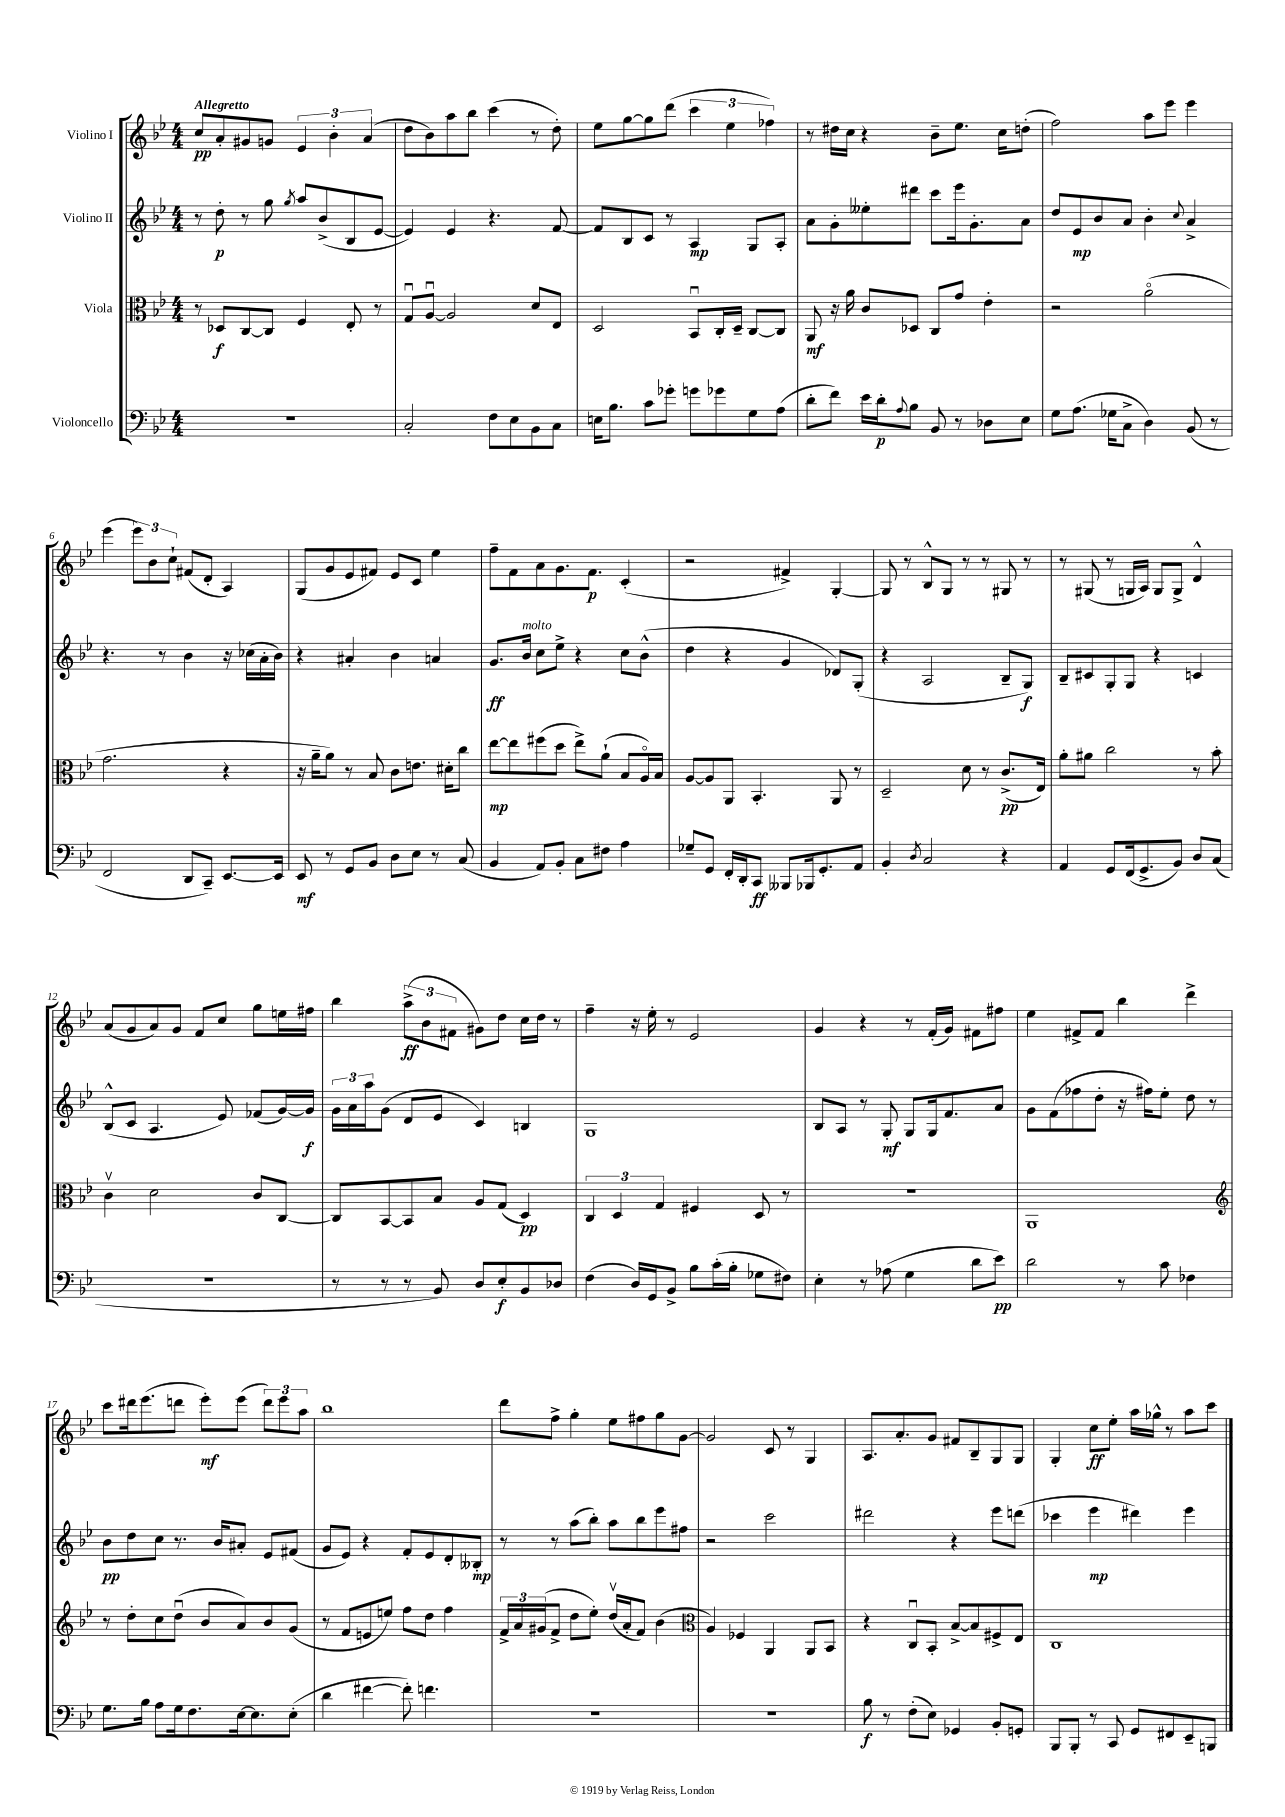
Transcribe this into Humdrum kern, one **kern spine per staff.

**kern	**kern	**kern	**kern
*staff4	*staff3	*staff2	*staff1
*clefF4	*clefC3	*clefG2	*clefG2
*k[b-e-]	*k[b-e-]	*k[b-e-]	*k[b-e-]
*M4/4	*M4/4	*M4/4	*M4/4
1r	8r	8r	8cc
.	8D-	8dd'	8a'
.	[8C	8r	8g#
.	8C]	8gg	8g
.	.	8qgg	.
.	4F	8aa	6e-
.	.	(8b-^	.
.	.	.	6b-'
.	8E-'	8B-	.
.	.	.	(6a
.	8r	[8e-	.
=	=	=	=
2C'	8Gu	4e-])	8dd
.	[8Au	.	8b-)
.	2A]	4e-	8aa
.	.	.	8bb-
8F	.	4.r	(4ccc
8E-	.	.	.
8BB-	8d	.	8r
8C	8E-	[8f	8dd')
=	=	=	=
16E	2D	8f]	8ee-
8.B-	.	.	.
.	.	8B-	[8gg
8c	.	8c	8gg]
8g-'	.	8r	(8ddd
8g	8BB-u	4A	6ccc
8g-	16C'	.	.
.	.	.	6ee-
.	16D~	.	.
8G	[8C	8G	.
.	.	.	6ff-)
(8A	8C]	8A'	.
=	=	=	=
8d'	8AA	8a	8r
8f)	16r	8g'	16dd#
.	16a	.	16cc
16e-	8c	8ee--'	4r
16d'	.	.	.
8qqA	.	.	.
8B-	8D-	8ddd#	.
8BB-	8C	8ccc	8b-~
8r	8g	16eee-	8.ee-
.	.	8.g'	.
8D-	4e-'	.	.
.	.	.	16cc
8E-	.	8a	(8dd'
=	=	=	=
8G	2r	8dd	2ff)
(8.A	.	8e-	.
.	.	8b-	.
16G-	.	.	.
8C^	.	8a	.
4D)	(2ao	4b-'	8aa
.	.	.	8eee-
.	.	8qqcc	.
(8BB-	.	4a^	4eee-
8r	.	.	.
=	=	=	=
2FF	2.g	4.r	(4eee-
.	.	.	12eee-)
.	.	.	12b-
.	.	8r	.
.	.	.	12cc`
8DD	.	4b-	(8f#
8CC~)	.	.	8d'
[8.EE-	4r	16r	4A)
.	.	(16cc-	.
.	.	16a'	.
16EE-]	.	16b-)	.
=	=	=	=
8EE-	16r	4r	(8G
.	16a~	.	.
8r	8a)	.	8g
8GG	8r	4a#'	8e-
8BB-	8B-	.	8f#)
8D	8c	4b-	8e-
8E-	8.e	.	8c
8r	.	4a	4ee-
.	16d#'	.	.
(8C	8cc	.	.
=	=	=	=
4BB-	[8ee-	8.g	8ff~
.	8ee-]	.	8f
.	.	16b-	.
8AA)	(8ff#	8cc	8a
8BB-'	8dd	8ee-^	8.g
8C	8ee-^)	4r	.
.	.	.	8.f
8F#	(8a`	.	.
4A	8B-	8cc	(4c'
.	16Ao)	(8b-^^	.
.	16B-	.	.
=	=	=	=
8G-~	[8A	4dd	2r
8GG	8A]	.	.
16FF'	8AA	4r	.
16DD'	.	.	.
8CC	4.BB-'	.	.
8BBB--	.	4g	4f#^)
16BBB-	.	.	.
8.GG'	.	.	.
.	8AA	8d-)	[4G'
8AA	8r	(8G'	.
=	=	=	=
4BB-'	2D~	4r	8G]
.	.	.	8r
8qD	.	.	.
2C	.	2A	8B-^^
.	.	.	8G
.	8d	.	8r
.	8r	.	8r
4r	(8.c^	8B-~	8G#
.	.	8G)	8r
.	16E-)	.	.
=	=	=	=
4AA	8a'	8B-~	8r
.	8a#	8c#	(8G#
8GG	2cc	8G'	8r
(16FF	.	8G	16G
8.GG^	.	.	16A)
.	.	4r	8G
8BB-)	.	.	8G^
8D	8r	4c	4d^^
(8C	8b-'	.	.
=	=	=	=
1r	4cv	(8B-^^	(8a
.	.	8c	8g
.	2d	4.A	8a)
.	.	.	8g
.	.	.	8f
.	.	8e-)	8cc
.	8c	(8f-	8gg
.	[8C	[16g)	16ee
.	.	16g]	16ff#
=	=	=	=
8r	8C]	24g	4bb-
.	.	24a	.
.	.	24aa	.
8r	[8BB-	(8g	.
8r	8BB-]	8d	(12aa^
.	.	.	12b-
8BB-)	8B-	8e-	.
.	.	.	12f#
8D	8A	4c)	8g#)
8E-'	(8G	.	8dd
8BB-	4D)	4B	16cc
.	.	.	16dd
8D-	.	.	8r
=	=	=	=
(4F	6C	1G	4ff~
.	6D	.	.
16D)	.	.	16r
16GG	.	.	16ee-'
.	6G	.	.
8BB-^	.	.	8r
8B-	4F#	.	2e-
(16c'	.	.	.
16B-'	.	.	.
8G-	8D	.	.
8F#)	8r	.	.
=	=	=	=
4E-'	1r	8B-	4g
.	.	8A	.
8r	.	8r	4r
(8A-	.	8G'	.
4G	.	8G	8r
.	.	16G	(16f'
.	.	8.f	16g)
8d	.	.	8f#
8e-)	.	8a	8ff#
=	=	=	=
2d	1AA	8g	4ee-
.	.	(8f	.
.	.	8ff-	8f#^
.	.	8dd'	8f#
8r	.	16r	4bb-
.	.	16ff#)	.
8c	.	8ee-'	.
4F-	.	8dd	4ddd^
.	.	8r	.
=	=	=	=
*	*clefG2	*	*
8.G	8r	8b-	8ccc
.	8dd'	8dd	16ddd#
16B-	.	.	(8.eee-
8A	8cc	8cc	.
16G	(8ddu	8.r	8ddd
8.F	.	.	.
.	8b-	.	8eee-')
.	.	16b-	.
[16E-	8a)	8a#'	(8eee-
8.E-]	.	.	.
.	8b-	8e-	12ddd)
.	.	.	12eee-
(8E-'	(8g	(8f#	.
.	.	.	12aa
=	=	=	=
4d	8r	8g	1bb-
.	8f	8e-)	.
[4f#	8e	4r	.
.	8ee)	.	.
8f#'])	8ff	8f'	.
4.f	8dd	8e-	.
.	4ff	8d'	.
.	.	8B--'	.
=	=	=	=
1r	24f^	8r	8ddd
.	24a	.	.
.	(24g#	.	.
.	8f^	8r	8ff^
.	8dd	(8aa	4gg'
.	8ee-')	8bb-')	.
.	(16ddv	8aa	8ee-
.	16a'	.	.
.	8f)	8bb-	8ff#
.	(4b-	8eee-	8gg
.	.	8ff#	[8g
=	=	=	=
*	*clefC3	*	*
1r	4A)	2r	2g]
.	4F-	.	.
.	4AA	2ccc	8c
.	.	.	8r
.	8AA	.	4G
.	8BB-	.	.
=	=	=	=
8B-	4r	2ddd#	8.A
8r	.	.	.
.	.	.	8.a'
(8F'	8Cu	.	.
8E-)	8BB-'	.	8g
4GG-	[8B-^	4r	8f#
.	8B-]	.	8B-~
8BB-'	8F#^	8eee-	8G
8GG'	8E-	(8ddd	8G
=	=	=	=
8BBB-	1C	4ccc-	4G'
8BBB-'	.	.	.
8r	.	4eee-	8cc
8CC	.	.	8ee-'
8GG	.	4ddd#)	16aa
.	.	.	16gg-^^
8FF#	.	.	8r
8EE-~	.	4eee-	8aa
8BBB	.	.	8ccc
==	==	==	==
*-	*-	*-	*-
